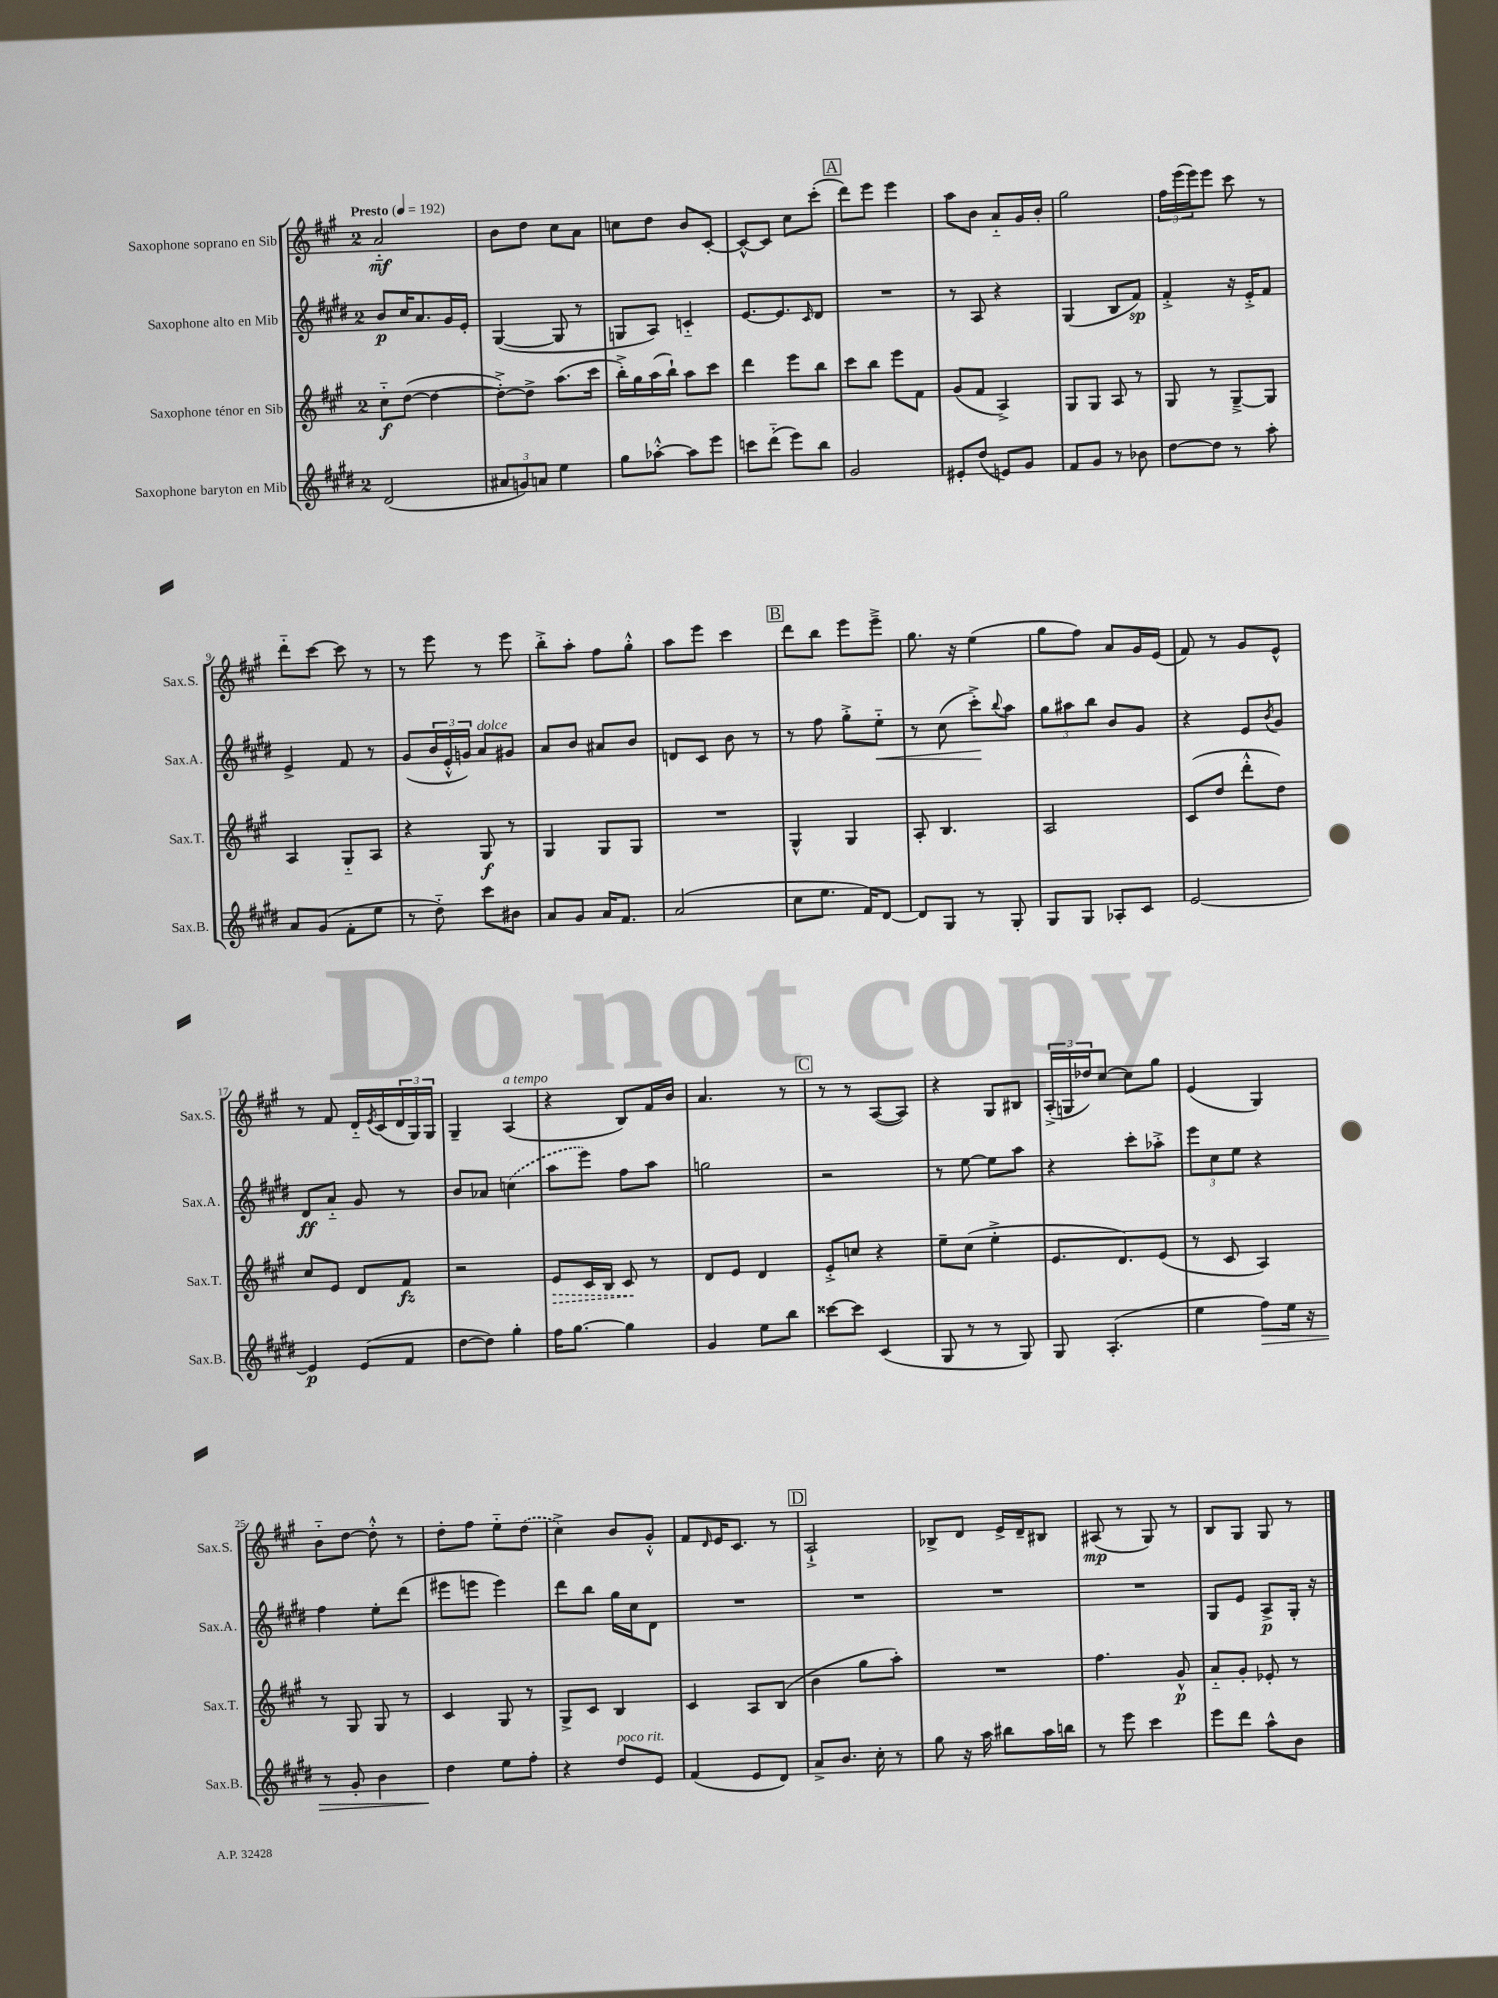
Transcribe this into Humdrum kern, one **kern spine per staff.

**kern	**dynam	**kern	**dynam	**kern	**dynam	**kern	**dynam
*part4	*part4	*part3	*part3	*part2	*part2	*part1	*part1
*staff4	*staff4	*staff3	*staff3	*staff2	*staff2	*staff1	*staff1
*I"Saxophone baryton en Mib	*	*I"Saxophone ténor en Sib	*	*I"Saxophone alto en Mib	*	*I"Saxophone soprano en Sib	*
*I'Sax.B.	*	*I'Sax.T.	*	*I'Sax.A.	*	*I'Sax.S.	*
*clefG2	*	*clefG2	*	*clefG2	*	*clefG2	*
*k[f#c#g#d#]	*	*k[f#c#g#]	*	*k[f#c#g#d#]	*	*k[f#c#g#]	*
*M2/4	*	*M2/4	*	*M2/4	*	*M2/4	*
*MM192	*	*MM192	*	*MM192	*	*MM192	*
=1	=1	=1	=1	=1	=1	=1	=1
!	!	!	!	!	!	!LO:TX:a:B:t=Presto	!
(2d#/	.	8cc#\L	f	8b/L	p	2a/	mf
.	.	([8dd\J	.	16cc#/K	.	.	.
.	.	.	.	8.a/	.	.	.
.	.	4dd\_	.	.	.	.	.
.	.	.	.	16g#/L	.	.	.
.	.	.	.	16e'/JJ	.	.	.
=2	=2	=2	=2	=2	=2	=2	=2
12a#X/L	.	8dd'^\L_)	.	([4G#/	.	8b\L	.
12gn/)	.	.	.	.	.	.	.
.	.	8dd^\J]	.	.	.	8dd\J	.
12an/J	.	.	.	.	.	.	.
4ee\	.	(8.aa\L	.	8G#/]	.	8cc#\L	.
.	.	.	.	8r	.	8a\J	.
.	.	16ccc#\Jk	.	.	.	.	.
=3	=3	=3	=3	=3	=3	=3	=3
8gg#\L	.	16bb'^\LL)	.	8Gn/L	.	8ccn\L	.
.	.	16gg#\	.	.	.	.	.
[8aa-X'^^\J	.	(16aa\	.	8A/J)	.	8dd\J	.
.	.	16bb`\JJ)	.	.	.	.	.
8aa-\L]	.	8aa\L	.	4cn/	.	8b/L	.
8eee\J	.	8ccc#\J	.	.	.	[8c#'/J	.
=4	=4	=4	=4	=4	=4	=4	=4
8cccn\L	.	4ddd\	.	[8.e/L	.	8c#^^/L_	.
(8ddd#\J	.	.	.	.	.	8c#/J]	.
.	.	.	.	8.e/]	.	.	.
8eee\L)	.	8eee\L	.	.	.	8cc#\L	.
.	.	.	.	16qqc#/	.	.	.
8bb\J	.	8bb\J	.	8d#/J	.	(8ccc#'\J	.
!!LO:REH:place=s1:t=A
=5	=5	=5	=5	=5	=5	=5	=5
2g#/	.	8ccc#\L	.	2r	.	8ddd\L)	.
.	.	8bb\J	.	.	.	8eee\J	.
.	.	8eee\L	.	.	.	4eee\	.
.	.	8f#\J	.	.	.	.	.
=6	=6	=6	=6	=6	=6	=6	=6
8e#X'/L	.	(8g#/L	.	8r	.	8aa\L	.
(8dd#/J	.	8f#/J	.	8A/	.	8b\J	.
8en/L)	.	4A^/)	.	4r	.	8a/L	.
8g#/J	.	.	.	.	.	16g#/L	.
.	.	.	.	.	.	16b'/JJ	.
=7	=7	=7	=7	=7	=7	=7	=7
8f#/L	.	8G#/L	.	(4G#/	.	2gg#\	.
8g#/J	.	8G#/J	.	.	.	.	.
8r	.	8A/	.	8B/L	.	.	.
8b-X\	.	8r	.	8f#/J)	sp	.	.
=8	=8	=8	=8	=8	=8	=8	=8
[8dd#\L	.	8G#/	.	4f#'^/	.	24ff#\LL	.
.	.	.	.	.	.	(24eee\	.
.	.	.	.	.	.	24eee\J)	.
8dd#\J]	.	8r	.	.	.	8eee\J	.
8r	.	[8G#~^/L	.	16r	.	8ccc#\	.
.	.	.	.	16e'^/KL	.	.	.
8aa'\	.	8G#/J]	.	8f#/J	.	8r	.
!!LO:LB:g=z
=9	=9	=9	=9	=9	=9	=9	=9
8a/L	.	4A/	.	4e^/	.	8ddd\L	.
(8g#/J	.	.	.	.	.	[8ccc#\J	.
8f#'\L	.	8G#/L	.	8f#/	.	8ccc#\]	.
8ee\J	.	8A/J	.	8r	.	8r	.
=10	=10	=10	=10	=10	=10	=10	=10
8r	.	4r	.	(8g#/L	.	8r	.
8dd#\)	.	.	.	24b/L	.	8eee\	.
.	.	.	.	24e'^^/	.	.	.
.	.	.	.	24gn/JJ)	.	.	.
!	!	!	!	!LO:TX:a:i:t=dolce	!	!	!
8ccc#\L	.	8G#/	f	8a/L	.	8r	.
8b#X\J	.	8r	.	8g#X/J	.	8eee\	.
=11	=11	=11	=11	=11	=11	=11	=11
8a/L	.	4G#/	.	8a/L	.	8bb'^\L	.
8g#/J	.	.	.	8b/J	.	8aa'\J	.
16a/KL	.	8G#/L	.	8a#X/L	.	8ff#\L	.
8.f#/J	.	.	.	.	.	.	.
.	.	8G#/J	.	8b/J	.	8gg#'^^\J	.
=12	=12	=12	=12	=12	=12	=12	=12
(2a/	.	2r	.	8dn/L	.	8aa\L	.
.	.	.	.	8c#/J	.	8eee\J	.
.	.	.	.	8b\	.	4ccc#\	.
.	.	.	.	8r	.	.	.
!!LO:REH:place=s1:t=B
=13	=13	=13	=13	=13	=13	=13	=13
8cc#\L	.	4G#^^/	.	8r	.	8ddd\L	.
8.ee\J	.	.	.	8ff#\	.	8bb\J	.
.	.	4G#/	.	8gg#'^\L	.	8eee\L	.
16f#/KL)	.	.	.	.	.	.	.
!	!	!	!	!	!LO:HP:b	!	!
[8d#/J	.	.	.	8ee\J	<	8eee~^\J	.
=14	=14	=14	=14	=14	=14	=14	=14
8d#/L]	.	8A'/	.	8r	.	8.gg#\	.
8G#/J	.	4.B/	.	(8cc#\	.	.	.
.	.	.	.	.	.	16r	.
8r	.	.	.	8ccc#'^\L)	.	(4ee\	.
.	.	.	.	8qqbb/	.	.	.
8G#'/	.	.	.	8aa\J	[	.	.
=15	=15	=15	=15	=15	=15	=15	=15
8G#/L	.	2A/	.	12gg#\L	.	8gg#\L	.
.	.	.	.	12aa#X\	.	.	.
8G#/J	.	.	.	.	.	8ff#\J)	.
.	.	.	.	12bb\J	.	.	.
8A-X'/L	.	.	.	8b/L	.	8a/L	.
8c#/J	.	.	.	8g#/J	.	16g#/L	.
.	.	.	.	.	.	(16e/JJ	.
=16	=16	=16	=16	=16	=16	=16	=16
[2e/	.	(8c#/L	.	4r	.	8f#/)	.
.	.	8dd/J	.	.	.	8r	.
.	.	8ddd'^^\L	.	8e/L	.	8g#/L	.
.	.	.	.	8qb/	.	.	.
.	.	8dd\J)	.	8g#/J	.	8e^^/J	.
!!LO:LB:g=z
=17	=17	=17	=17	=17	=17	=17	=17
4e/]	p	8cc#/L	.	8d#/L	ff	8r	.
.	.	8e/J	.	8a/J	.	8f#/	.
(8e/L	.	8d/L	.	8g#/	.	16d/LL	.
.	.	.	.	.	.	8qe/	.
.	.	.	.	.	.	(16c#/	.
8f#/J	.	8f#/J	fz	8r	.	24d/	.
.	.	.	.	.	.	24G#/)	.
.	.	.	.	.	.	24G#/JJ	.
=18	=18	=18	=18	=18	=18	=18	=18
[8dd#\L	.	2r	.	8b/L	.	4G#~/	.
8dd#\J])	.	.	.	8a-X/J	.	.	.
!	!	!	!	!	!	!LO:TX:a:i:t=a tempo	!
4gg#'\	.	.	.	(4ccn\	.	(4A/	.
=19	=19	=19	=19	=19	=19	=19	=19
!	!	!	!LO:HP:b	!	!	!	!
16ff#\KL	.	8e/L	>	8aa\L	.	4r	.
[8.gg#\J	.	.	.	.	.	.	.
.	.	16c#/L	.	8eee\J)	.	.	.
.	.	16B/JJ	.	.	.	.	.
4gg#\]	.	8c#/	.	8ff#\L	.	8B/L)	.
.	.	8r	]	8aa\J	.	16f#/L	.
.	.	.	.	.	.	16b/JJ	.
=20	=20	=20	=20	=20	=20	=20	=20
4g#/	.	8d/L	.	2ggn\	.	4.a/	.
.	.	8e/J	.	.	.	.	.
8ee\L	.	4d/	.	.	.	.	.
8bb\J	.	.	.	.	.	8r	.
!!LO:REH:place=s1:t=C
=21	=21	=21	=21	=21	=21	=21	=21
[8ccc##X\L	.	8e'^/L	.	2r	.	8r	.
8ccc##\J]	.	8ccn/J	.	.	.	8r	.
(4c#/	.	4r	.	.	.	([8A/L	.
.	.	.	.	.	.	8A/J])	.
=22	=22	=22	=22	=22	=22	=22	=22
8G#/	.	8ee~\L	.	8r	.	4r	.
8r	.	(8cc#\J	.	[8ee\	.	.	.
8r	.	4ee'^\	.	8ee\L]	.	8G#/L	.
8G#/)	.	.	.	8aa\J	.	8B#X/J	.
=23	=23	=23	=23	=23	=23	=23	=23
8G#/	.	8.e/L	.	4r	.	(24A'^/LL	.
.	.	.	.	.	.	24Gn/	.
.	.	.	.	.	.	24dd-X/J)	.
(4.A'/	.	.	.	.	.	[8cc#/J	.
.	.	8.d/)	.	.	.	.	.
.	.	.	.	8ccc#'\L	.	8cc#\L]	.
.	.	(8e/J	.	8aa-X'^\J	.	8gg#\J	.
=24	=24	=24	=24	=24	=24	=24	=24
4ee\	.	8r	.	12eee\L	.	(4e/	.
.	.	.	.	12cc#\	.	.	.
.	.	8c#/	.	.	.	.	.
.	.	.	.	12ee\J	.	.	.
!	!LO:HP:b	!	!	!	!	!	!
8ff#\L)	>	4A/)	.	4r	.	4G#/)	.
16ee\Jk	.	.	.	.	.	.	.
16r	.	.	.	.	.	.	.
!!LO:LB:g=z
=25	=25	=25	=25	=25	=25	=25	=25
8r	.	8r	.	4ff#\	.	8b\L	.
8g#'/	.	8G#/	.	.	.	[8dd\J	.
4b\	.	8G#/	.	8ee'\L	.	8dd'^^\]	.
.	.	8r	.	(8ddd#\J	.	8r	.
=26	=26	=26	=26	=26	=26	=26	=26
4dd#\	.	4c#/	.	8eee#X\L	.	8dd'\L	.
.	.	.	.	8eeen\J	.	8ff#\J	.
8ee\L	]	8G#/	.	4eee\)	.	8ee\L	.
8ff#'\J	.	8r	.	.	.	(8dd\J	.
=27	=27	=27	=27	=27	=27	=27	=27
4r	.	8G#^/L	.	8ddd#\L	.	4cc#^\)	.
.	.	8c#/J	.	8bb\J	.	.	.
!LO:TX:a:i:t=poco rit.	!	!	!	!	!	!	!
8dd#/L	.	4B/	.	16gg#\LL	.	8b/L	.
.	.	.	.	16cc#\J	.	.	.
8e/J	.	.	.	8d#\J	.	8g#'^^/J	.
=28	=28	=28	=28	=28	=28	=28	=28
(4f#/	.	4c#/	.	2r	.	8f#/L	.
.	.	.	.	.	.	16qqd/	.
.	.	.	.	.	.	16e/K	.
.	.	.	.	.	.	8.c#/J	.
8e/L	.	8A/L	.	.	.	.	.
8d#/J)	.	(8B/J	.	.	.	8r	.
!!LO:REH:place=s1:t=D
=29	=29	=29	=29	=29	=29	=29	=29
8a^/L	.	4b\	.	2r	.	2A`^/	.
8.b/J	.	.	.	.	.	.	.
.	.	8gg#\L	.	.	.	.	.
16cc#'\	.	.	.	.	.	.	.
8r	.	8aa'\J)	.	.	.	.	.
=30	=30	=30	=30	=30	=30	=30	=30
8gg#\	.	2r	.	2r	.	8B-X^/L	.
16r	.	.	.	.	.	8d/J	.
16aa\	.	.	.	.	.	.	.
8bb#X\L	.	.	.	.	.	16e^/LL	.
.	.	.	.	.	.	16d~/J	.
16aa\L	.	.	.	.	.	8B#X/J	.
16bbn\JJ	.	.	.	.	.	.	.
=31	=31	=31	=31	=31	=31	=31	=31
8r	.	4.ff#\	.	2r	.	(8A#X/	mp
8eee\	.	.	.	.	.	8r	.
4ccc#\	.	.	.	.	.	8G#/)	.
.	.	8g#^^/	p	.	.	8r	.
=32	=32	=32	=32	=32	=32	=32	=32
8eee\L	.	8a/L	.	8G#/L	.	8B/L	.
8ddd#\J	.	8g#'/J	.	8e/J	.	8G#/J	.
8aa^^\L	.	8e-X'/	.	8A^/L	p	8G#/	.
8b\J	.	8r	.	16G#'/Jk	.	8r	.
.	.	.	.	16r	.	.	.
==	==	==	==	==	==	==	==
*-	*-	*-	*-	*-	*-	*-	*-
